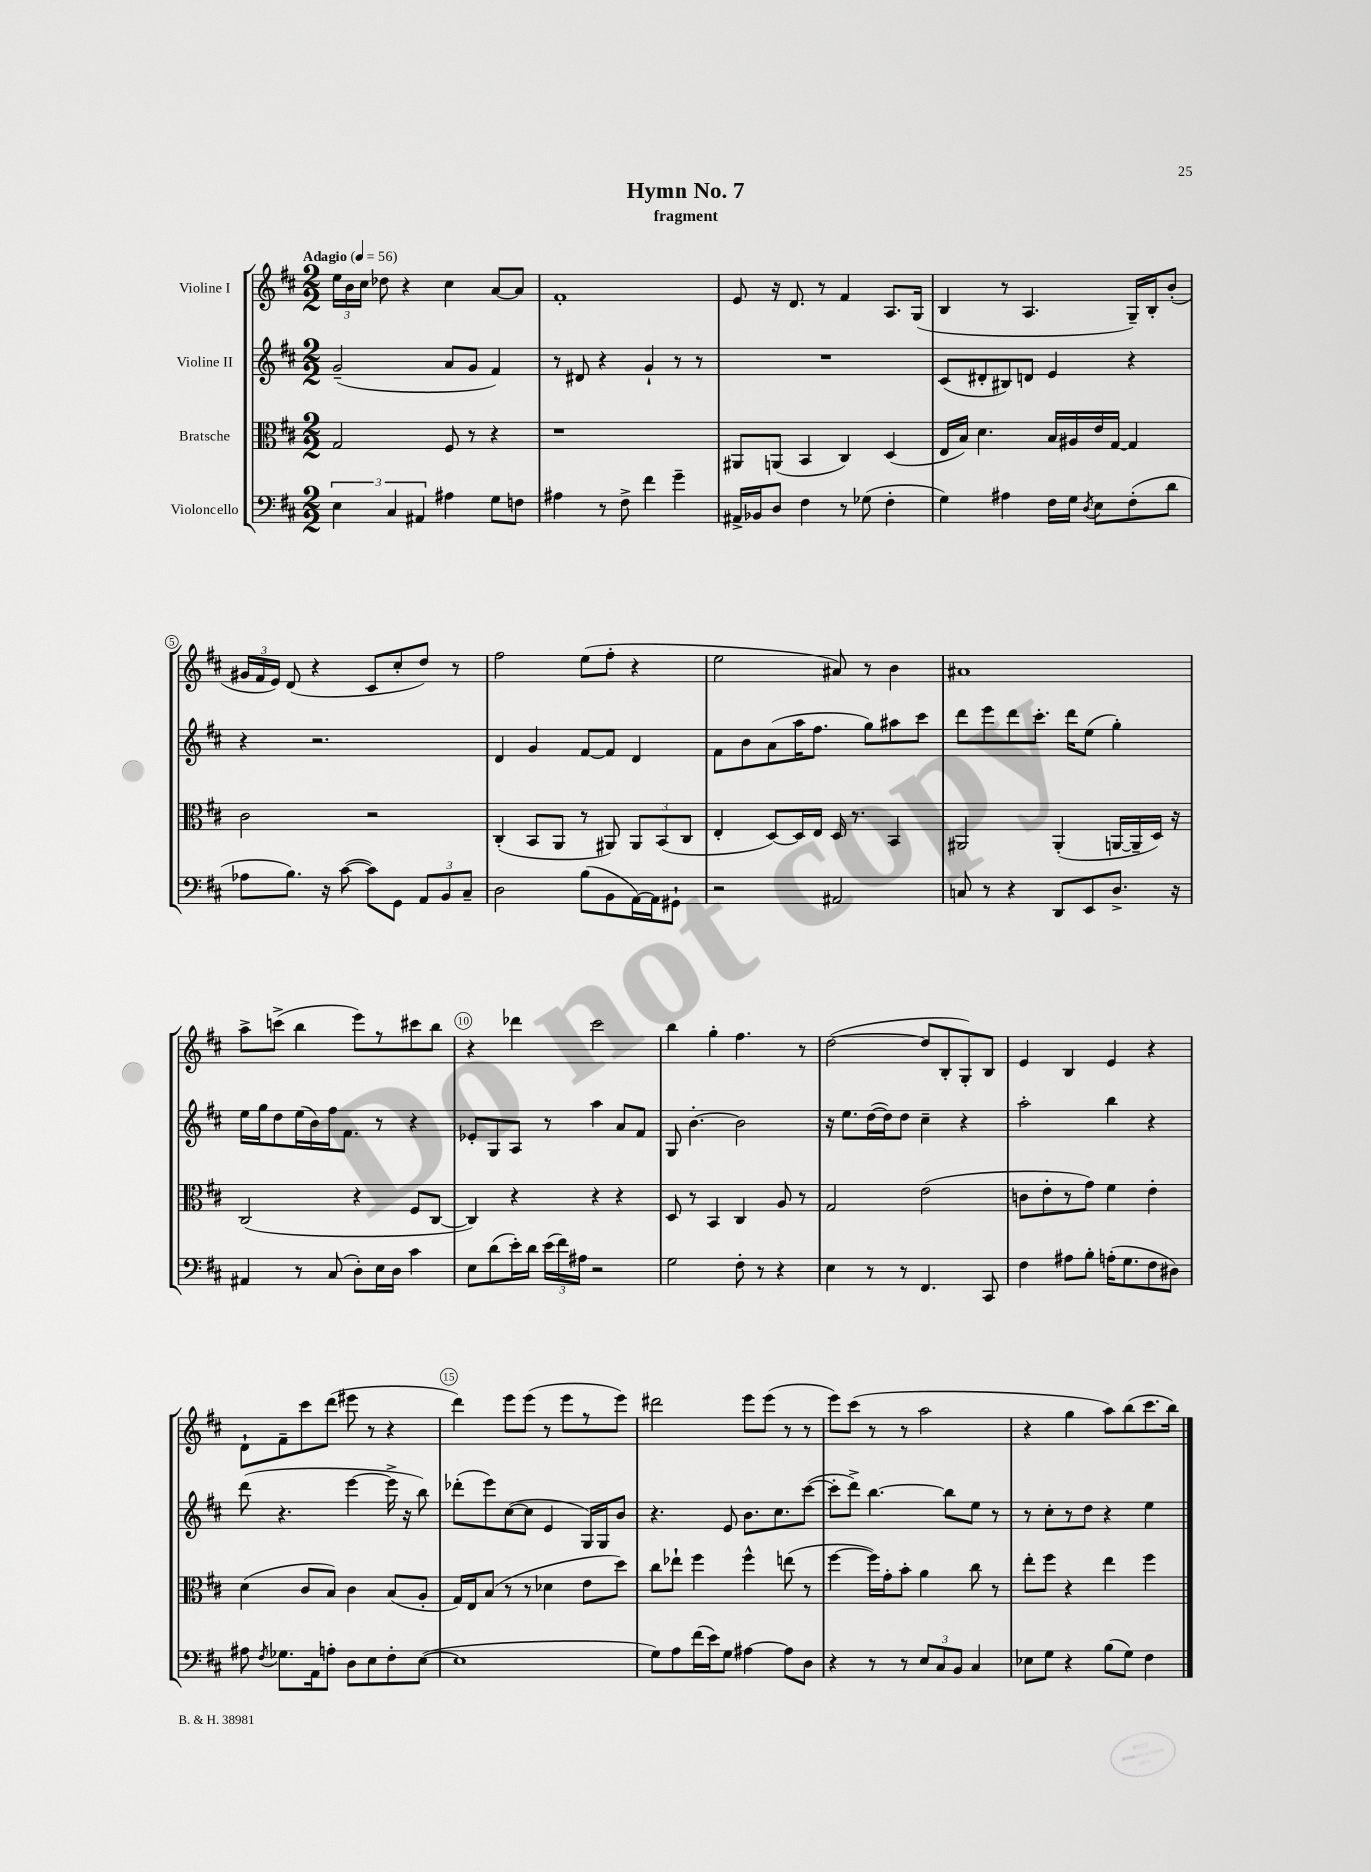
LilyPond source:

\header { title = "Hymn No. 7" subtitle = "fragment" }
<<
\new StaffGroup <<
\new Staff = "s0" \with { instrumentName = "Violine I" } {
    \clef treble \key d \major \numericTimeSignature \time 2/2 \tempo "Adagio" 4 = 56
    \autoBeamOff \tuplet 3/2 { e''16[ b'16 cis''16] } des''8 r4 cis''4 a'8[~ a'8] |
    fis'1-. |
    e'8 r16 d'8. r8 fis'4 a8.[ g16]( |
    b4 r8 a4. g16[--) b16-. b'8]-.( |
    \tuplet 3/2 { gis'16[ fis'16 e'16]) } d'8( r4 cis'8[ cis''8-. d''8]) r8 |
    fis''2 e''8[( fis''8]-. r4 |
    e''2 ais'8) r8 b'4 |
    ais'1 |
    a''8[-> c'''8]->( b''4 e'''8[) r8 cis'''8 b''8] |
    r4 des'''4 cis'''2 |
    b''4 g''4-. fis''4. r8 |
    d''2~( d''8[ b8-. g8-.) b8] |
    e'4 b4 e'4 r4 |
    d'8[-! fis'8-- cis'''8 d'''8]( eis'''8 r8 r4 |
    d'''4) e'''8[ e'''8]( r8 e'''8[ r8 e'''8]) |
    dis'''2 e'''8[ e'''8]( r8 r8 |
    e'''8[) cis'''8]( r8 r8 a''2 |
    r4 g''4 a''8[) b''8( cis'''8. b''16]) \bar "|." |
}
\new Staff = "s1" \with { instrumentName = "Violine II" } {
    \clef treble \key d \major \numericTimeSignature \time 2/2
    \autoBeamOff g'2--( a'8[ g'8] fis'4) |
    r8 dis'8 r4 g'4-! r8 r8 |
    R1 |
    cis'8[( dis'8-. bis8) d'8] e'4 r4 |
    r4 r2. |
    d'4 g'4 fis'8[~ fis'8] d'4 |
    fis'8[ b'8 a'8( a''16 fis''8.] g''8[) ais''8 cis'''8] |
    d'''8[ e'''8 d'''8 cis'''8.]-. d'''16[ e''8]( g''4-.) |
    e''16[ g''16 d''8 e''16( b'16) fis''16 fis'8.] r8 r4 |
    ees'8[-. g8 a8] r8 a''4 a'8[ fis'8] |
    g8 b'4.~-. b'2 |
    r16 e''8.[ d''16~( d''16) d''8] cis''4-- r4 |
    a''2-. b''4 r4 |
    d'''8( r4. e'''4~ e'''16-> r16 b''8) |
    des'''8[-.( e'''8) cis''8~( cis''8] e'4 g16[) g16 b'8] |
    r4. e'8 b'8.[ cis''8. cis'''8]~( |
    cis'''8[-. d'''8]->) b''4.~ b''8[ e''8] r8 |
    r8 cis''8[-. r8 d''8] r4 e''4 \bar "|." |
}
\new Staff = "s2" \with { instrumentName = "Bratsche" } {
    \clef alto \key d \major \numericTimeSignature \time 2/2
    \autoBeamOff g2 fis8 r8 r4 |
    r1 |
    ais,8[ a,8]( b,4 cis4) d4( |
    e16[ b16]) d'4. b16[ ais16 e'16 g16]~ g4 |
    cis'2 r2 |
    cis4-.( b,8[ a,8] r8 ais,8) \tuplet 3/2 { ais,8[ b,8( cis8] } |
    e4-. d8[~) d16 e16] d16 r8. b,4 |
    ais,2 ais,4-.( a,16[~ a,16-- d16]) r16 |
    cis2( r4 fis8[ cis8]~ |
    cis4) r4 r4 r4 |
    d8 r8 b,4 cis4 a8 r8 |
    g2 e'2( |
    c'8[ e'8-. r8 g'8]) fis'4 e'4-. |
    d'4( cis'8[ b8]) cis'4 b8[( a8]-. |
    g16[) e16 b8]( r8 r8 des'4 e'8[ d''8]) |
    cis''8[ ees''8]-! fis''4 fis''4-^ e''8( r8 |
    fis''4~ fis''16[) g'16-. b'8]-. a'4 cis''8 r8 |
    e''8[-. fis''8] r4 e''4 fis''4 \bar "|." |
}
\new Staff = "s3" \with { instrumentName = "Violoncello" } {
    \clef bass \key d \major \numericTimeSignature \time 2/2
    \autoBeamOff \tuplet 3/2 { e4 cis4 ais,4 } ais4 g8[ f8] |
    ais4 r8 fis8-> fis'4 g'4-- |
    ais,16[-> bes,16 d8] fis4 r8 ges8( fis4-. |
    g4) ais4 fis16[ g16] \acciaccatura { d8 } e8[ fis8-.( d'8] |
    aes8[ b8.]) r16 cis'8~( cis'8[) g,8] \tuplet 3/2 { a,8[ b,8 cis8]-- } |
    d2 b8[( b,8 a,16~) a,16 gis,8]-! |
    r2 ais,2 |
    c8 r8 r4 d,8[ e,8 d8.]-> r16 |
    ais,4 r8 cis8( d8[-.) e16 d16] cis'4 |
    e8[ d'8( e'16-.) d'16] \tuplet 3/2 { e'16[( fis'16) ais16] } r2 |
    g2 fis8-. r8 r4 |
    e4 r8 r8 fis,4. cis,8 |
    fis4 ais8[ b8]-. a16[-.( g8. fis8 dis8]) |
    ais8 \acciaccatura { fis8 } ges8.[ a,16 a8]-. d8[ e8 fis8-. e8]~( |
    e1 |
    g8[) a8 fis'16( e'16) g8] ais4~ ais8[ d8] |
    r4 r8 r8 \tuplet 3/2 { e8[ cis8 b,8] } cis4 |
    ees8[ g8] r4 b8[( g8]) fis4 \bar "|." |
}
>>
>>
\layout { \context { \Score \override BarNumber.break-visibility = ##(#f #t #t) barNumberVisibility = #(every-nth-bar-number-visible 5) \override BarNumber.stencil = #(make-stencil-circler 0.1 0.3 ly:text-interface::print) } }
